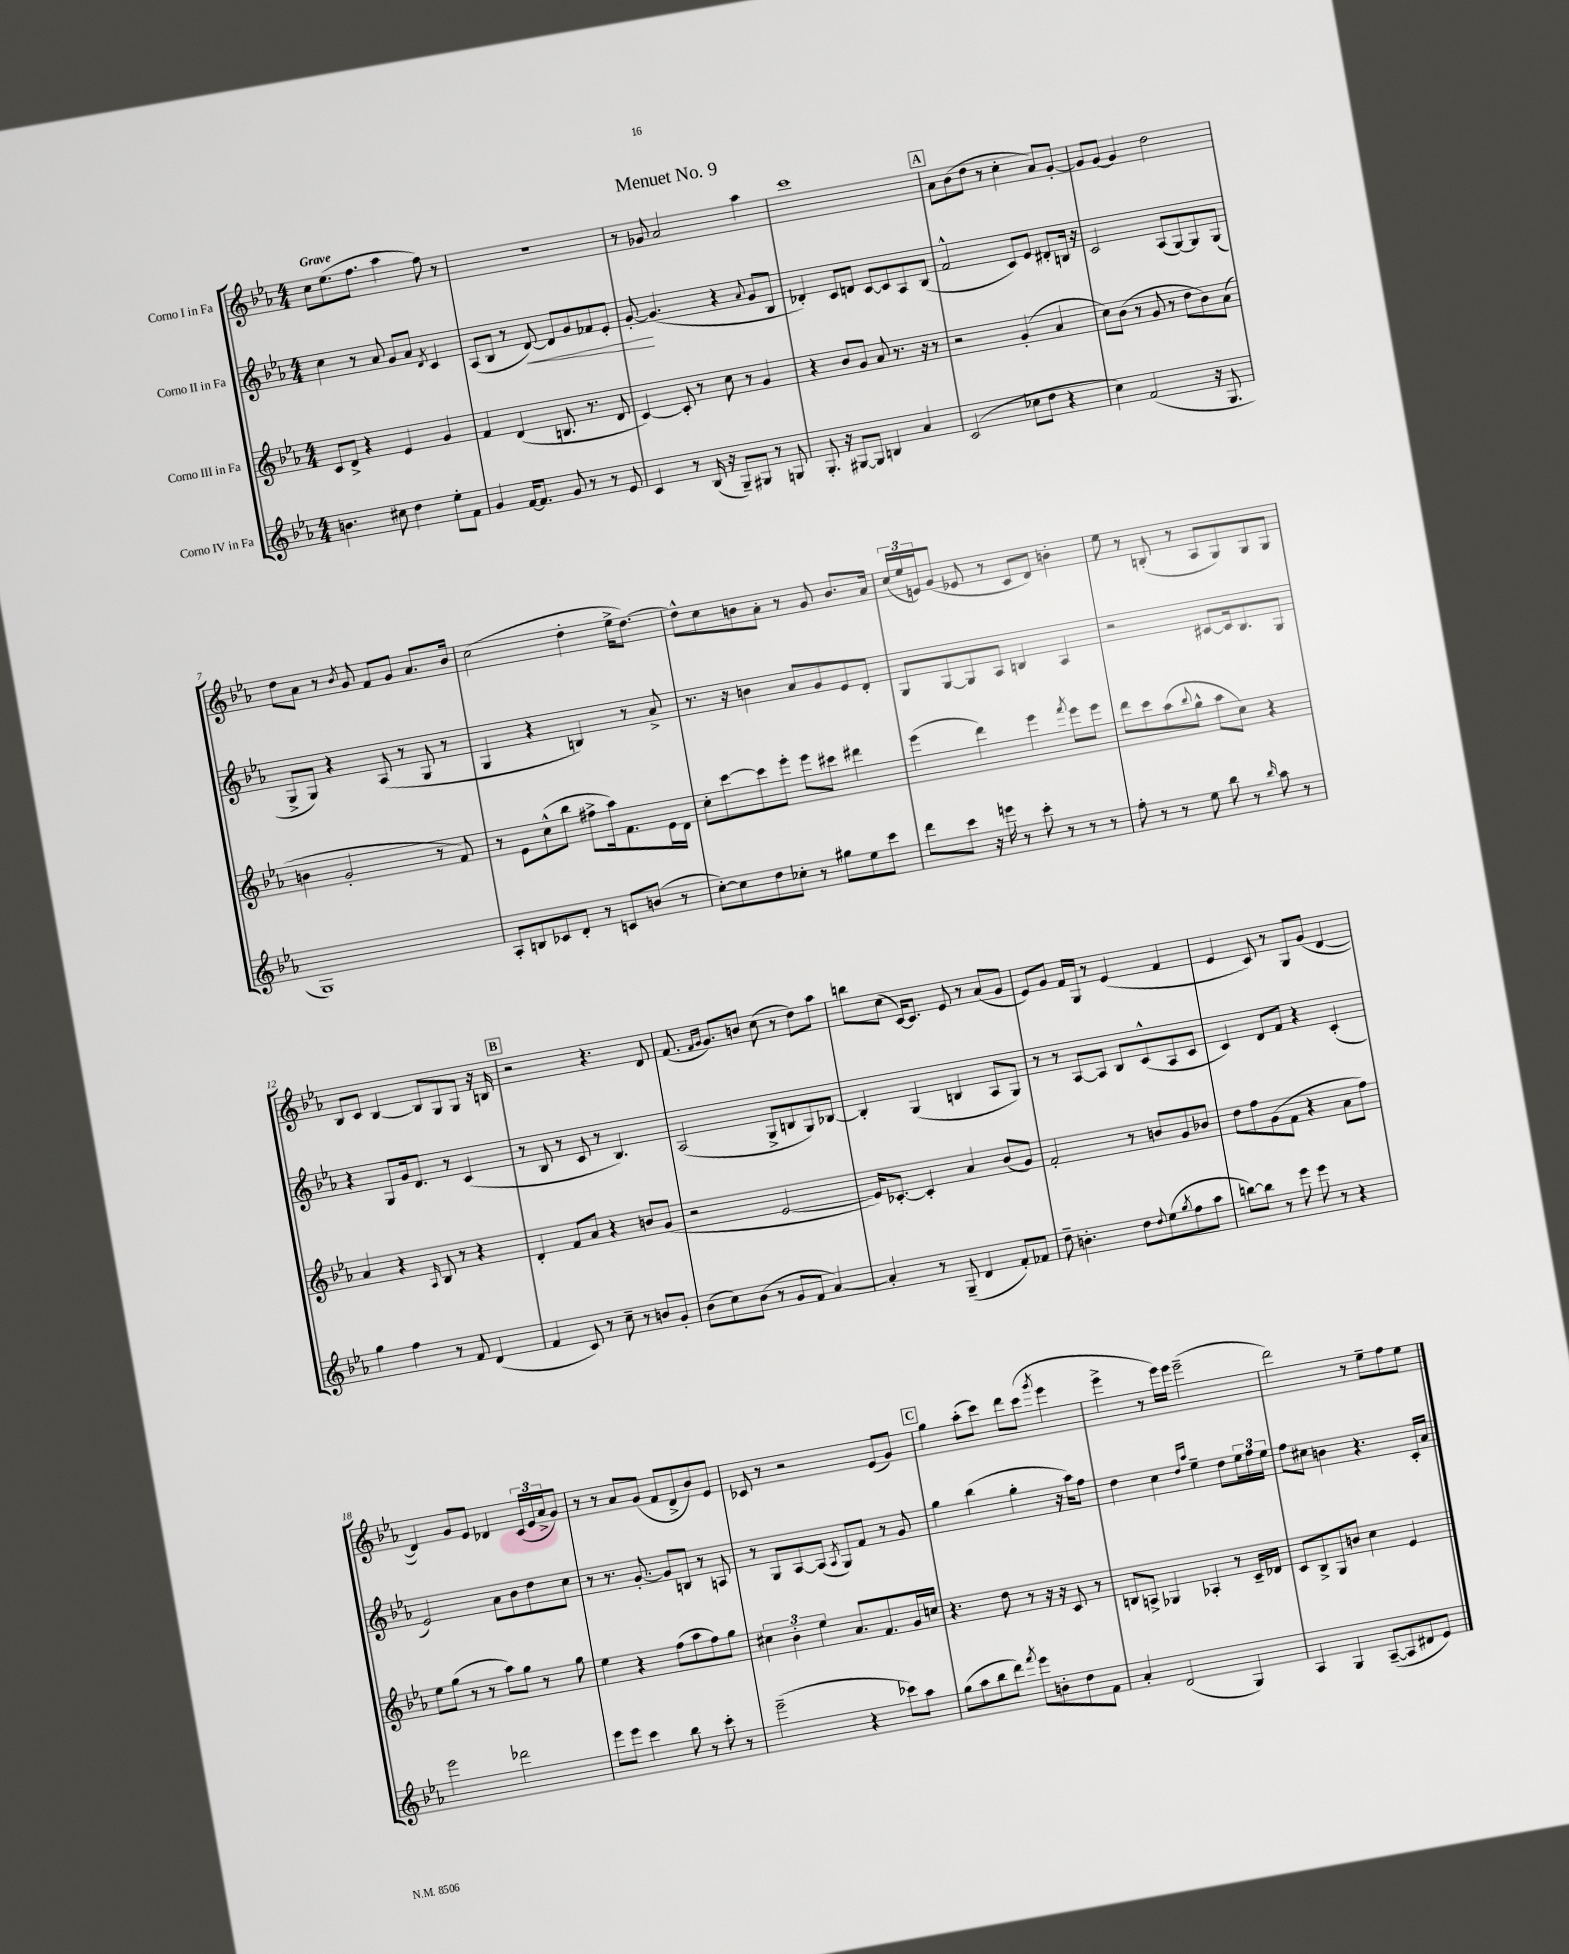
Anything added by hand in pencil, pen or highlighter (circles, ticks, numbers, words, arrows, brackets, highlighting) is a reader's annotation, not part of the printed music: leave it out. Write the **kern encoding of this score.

**kern	**kern	**kern	**kern
*staff4	*staff3	*staff2	*staff1
*clefG2	*clefG2	*clefG2	*clefG2
*k[b-e-a-]	*k[b-e-a-]	*k[b-e-a-]	*k[b-e-a-]
*M4/4	*M4/4	*M4/4	*M4/4
4.b	8c	4cc	8cc
.	8d^	.	(8.ee-
.	4r	8r	.
.	.	.	8.ff
8cc#	.	8a-	.
4dd	4e-	8g	4aa-
.	.	8a-	.
.	.	8qd	.
8ee-'	4g	4c	8ff)
8f	.	.	8r
=	=	=	=
4g	4f	(8A-	1r
.	.	8B-	.
[16f	(4d	8r	.
8.f]	.	.	.
.	.	[8d)	.
8g	8.B	8d]	.
8r	.	8g	.
.	8.r	.	.
8r	.	8f-	.
8e-	8d	8e-'	.
=	=	=	=
4c	[4c)	[8g'	8r
.	.	(4.g]	8g-
8r	8c']	.	2a-
(16B-	8r	.	.
16r	.	.	.
8G~)	8cc	4r	.
8G#	8r	.	.
.	.	8qqa-	.
8r	4g	8g	4aa-
8G	.	8B-	.
=	=	=	=
8.G'	4r	4d-')	1ccc
16r	.	.	.
[8G#	8b-	8c	.
8G#]	8g	8d	.
4B	8a-	[8c	.
.	8.r	8c]	.
4a-	.	8A-	.
.	16r	.	.
.	8r	(8B-	.
=	=	=	=
(2c	2r	2f^^	8a-
.	.	.	(8b-
.	.	.	8dd
.	.	.	8r
8cc-	(4g'	8c)	4cc'
8dd	.	8e-	.
4r	4a-	8d#'	8a-)
.	.	16B	[8g'
.	.	16r	.
=	=	=	=
4cc)	8cc)	2c	8g]
.	(8b-	.	[8g
(2f	8r	.	4g]
.	8g	.	.
.	8r	(8A-	2dd
.	8dd	[8G)	.
16r	8b-)	8G]	.
8.G	.	.	.
.	(8a-	(8G	.
=	=	=	=
1G)	4b	8G^	8dd
.	.	8G)	8a-
.	2g'	4r	8r
.	.	.	8qb-
.	.	.	8g
.	.	(8A-	8f
.	.	8r	8g
.	8r	8G	8.a-
.	8f)	8r	.
.	.	.	16b-
=	=	=	=
8A-'	8r	4G	(2cc
8B	8e-	.	.
8c-	(8cc^^	4r	.
8d'	8bb-	.	.
8r	8ff#^	4B)	4dd'
8c	16aa-)	.	.
.	8.f	.	.
(8b	.	8r	16ee-^
.	.	.	[8.dd)
8r	16e-	8a-^	.
.	16d	.	.
=	=	=	=
[8cc')	8cc'	8.r	8dd^^]
8cc]	[8ccc	.	8cc
.	.	16r	.
8dd	8ccc]	4b	8b
8cc-'	8eee-'	.	8a-'
8r	8eee-	8a-	8r
8gg#	8ccc#	8g	8g
8ee-	4ddd#	8e-	8.b
8ccc	.	8d'	.
.	.	.	16a-
=	=	=	=
8ddd	(4eee-	8G	(24cc
.	.	.	24ee-
.	.	.	24e)
8ccc	.	[8G	(8g
16r	4ddd)	8G]	8e-
16eee	.	.	.
8r	.	8A-	8r
8ccc'	4eee-	4B	8c
8r	.	.	8d)
.	8qfff	.	.
8r	8eee-	4A-	4b'
8r	8eee-	.	.
=	=	=	=
8ff'	8ddd	2r	8ee-
8r	8ccc	.	8r
8r	(8aa-	.	(8B'
.	8qqbb-	.	.
8ee-	8gg^^	.	8r
8bb-	8aa-	[8c#	8A-
8r	8cc)	16c#]	8G)
.	.	8.B-	.
16qqbb-	.	.	.
8aa-	4r	.	8G
8r	.	8G	8G
=	=	=	=
4gg	4a-	4r	8B-
.	.	.	8c
4ff	4r	8G	[4B-
.	.	16g	.
.	.	8.d	.
.	16qqA-	.	.
8r	8B-	.	8B-]
8f	8r	8r	8G
(4d	4r	(4c	8G
.	.	.	16r
.	.	.	16B
=	=	=	=
4f	4d'	8r	2r
.	.	8B-	.
8c)	8f	8r	.
8r	8a-	8c	.
8cc~	4r	8r	4.r
8r	.	4.B-)	.
8b	8b	.	.
8g'	(8g	.	8d
=	=	=	=
(8b-	2r	(2A-	(8.f
8cc)	.	.	.
.	.	.	16qqf
.	.	.	16qqg
.	.	.	8.g)
(8b-	.	.	.
8r	.	.	8b
8g	[2e-	8G^	(8cc
8f	.	8B	8r
[4a-)	.	8G)	8dd)
.	.	[8B-	8aa-
=	=	=	=
4a-']	16e-])	4B-']	8bb
.	[8.c-'	.	.
.	.	.	(8cc
8r	4c-']	(4G	[16c)
.	.	.	8.c]
(8G~	.	.	.
4d	4a-	4B	8e-
.	.	.	8r
8f')	(8b-	8A-	(8a-
8f-	8g)	8G)	8g
=	=	=	=
8dd~	2f'	8r	8e-)
4.b'	.	8r	8g
.	.	[8A-	16f
.	.	.	16G
.	.	8A-]	8r
8dd	8r	8B-	(4e-
8qqdd	.	.	.
(8ee-	8b	(8c^^	.
8qgg	.	.	.
8ff	8g	8A-	4f
8aa-	8b-	8c	.
=	=	=	=
[8bb)	8dd	4c)	4e-
8bb]	8ff	.	.
8r	(8g	8d	8c)
8eee-	8f	8f	8r
8eee-	4r	4r	8G
8r	.	.	(8g
4r	8a-	(4c'	[4d
.	8ff)	.	.
=	=	=	=
2eee-	8ee-	2e-)	4d])
.	(8gg	.	.
.	8r	.	8g
.	8r	.	8e-
2ddd-	8aa-)	8a-	4d-
.	8gg	8b-	.
.	8r	8dd	(24c
.	.	.	24e-
.	.	.	24a-^
.	8gg	8cc	8g)
=	=	=	=
8eee-	4ee-	8r	8r
8eee-	.	8.r	8r
4ccc	4r	.	8a-
.	.	[8.g'	.
.	.	.	(8g
8bb-	(8ff	8g]	8f
8r	8aa-	8B	8d^
8ccc'	8ff)	8r	8b-)
8r	8gg	8A	8e-
=	=	=	=
(2eee-~	6cc#	8r	8c-
.	.	8G	8r
.	6b-'	.	.
.	.	[8A-	2r
.	6ee-	.	.
.	.	(8A-]	.
.	.	8qA-	.
4r	8.a-	8G)	.
.	.	8f	.
.	8.f	.	.
8ccc-)	.	8r	(8e-
8aa-	16g	8g	8g)
.	16cc	.	.
=	=	=	=
(8gg	4.r	4gg	4gg
8aa-	.	.	.
8bb-	.	(4bb-	(8aa-'
8ddd)	8dd	.	8ccc)
8qfff	.	.	.
8eee-	8r	4gg'	8ddd
8b'	16r	.	(8ccc
.	16r	.	.
.	.	.	8qggg
8dd	8c	16r	4eee-
.	.	16aa-)	.
8f	8r	8ff	.
=	=	=	=
4a-'	8B	4dd	4eee-^
.	8A^	.	.
(2d	4G-	4cc	8r
.	.	.	16eee-)
.	.	.	16eee-
.	.	16qqdd	.
.	.	16qqaa-	.
.	4A-'	4ee-~	(2eee-~
4G)	8r	8dd	.
.	16c~	24ee-	.
.	.	24ff	.
.	16d-	.	.
.	.	24ee-	.
=	=	=	=
4A-	8c	8ff	2ddd)
.	8B-^	8cc#	.
4G	8G	4b	.
.	8b	.	.
([8A-~	4cc	4.r	8r
8A-]	.	.	8ee-~
8d#	4e-	.	8ff
8e-)	.	16c'	8ee-
.	.	16a-	.
==	==	==	==
*-	*-	*-	*-
